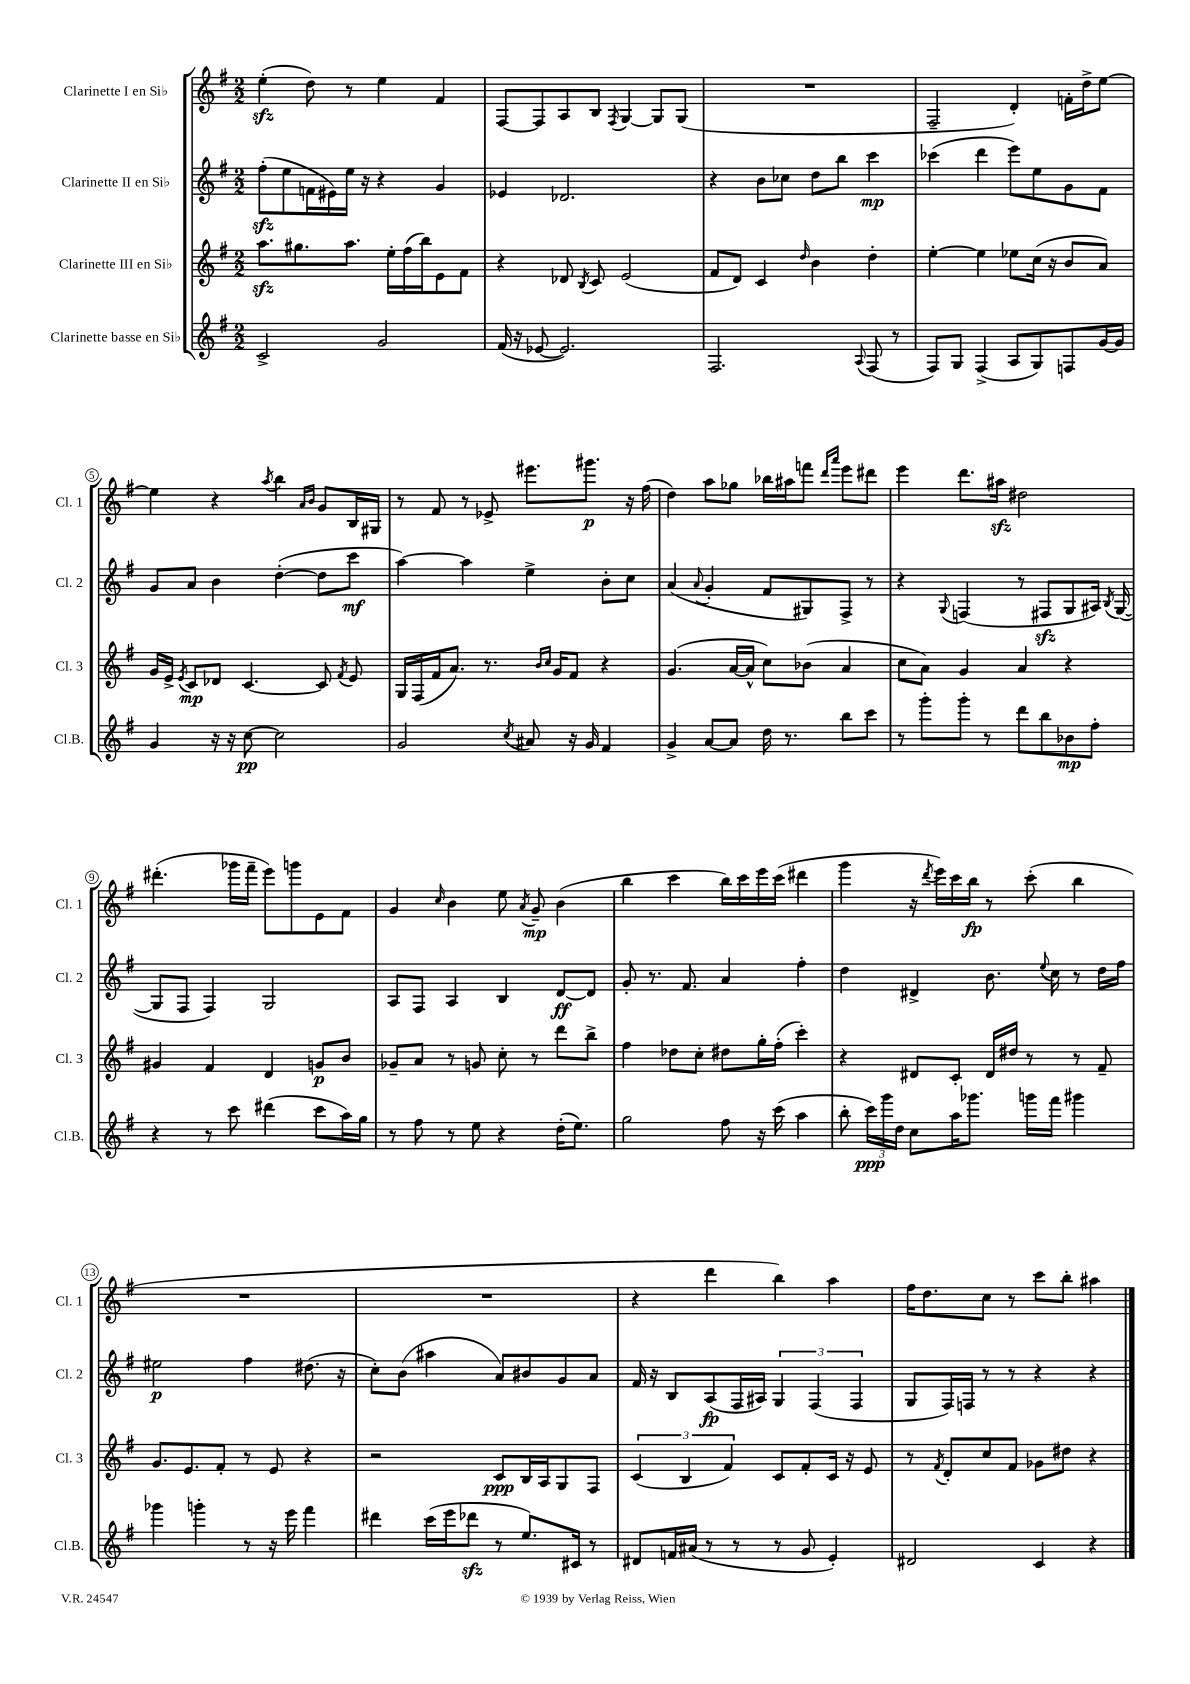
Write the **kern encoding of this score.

**kern	**kern	**kern	**kern
*staff4	*staff3	*staff2	*staff1
*clefG2	*clefG2	*clefG2	*clefG2
*k[f#]	*k[f#]	*k[f#]	*k[f#]
*M2/2	*M2/2	*M2/2	*M2/2
2c^/	8.aa\L	(8ff#'\L	(4ee'\
.	.	8ee\	.
.	8.gg#\	.	.
.	.	16f\L	8dd\)
.	.	16e#\)	.
.	8.aa\J	16ee\JJ	8r
.	.	16r	.
2g/	.	4r	4ee\
.	16ee'\LL	.	.
.	(16ff#\	.	.
.	16bb\J)	.	.
.	8e\	4g/	4f#/
.	8f#\J	.	.
=	=	=	=
(16f#/	4r	4e-/	[8F#/L
16r	.	.	.
[8e-/	.	.	8F#/]
2.e-/])	8d-/	2.d-/	8A/
.	8qB/	.	.
.	8c/	.	8B/J
.	.	.	8qF#/
.	(2e/	.	[4G/
.	.	.	8G/]L
.	.	.	(8G/J
=	=	=	=
2.F#/	8f#/L	4r	1r
.	8d/J)	.	.
.	4c/	8b\L	.
.	.	8cc-\J	.
.	16qqdd/	.	.
.	4b\	8dd\L	.
.	.	8bb\J	.
8qqA/	.	.	.
(8F#/	4dd'\	4ccc\	.
8r	.	.	.
=	=	=	=
8F#/L)	[4ee'\	(4ccc-\	2F#~/
8G/J	.	.	.
(4F#^/	4ee\]	4ddd\	.
8A/L	8ee-\L	8eee\L)	4d'/)
8G/)	(16cc\Jk	8ee\	.
.	16r	.	.
8F/	8b/L	8g\	16f'\LL
.	.	.	16dd^\J
[16g/L	8a/J)	8f#\J	[8ee\J
16g/]JJ	.	.	.
=	=	=	=
4g/	16g/LL	8g/L	4ee\]
.	16e^/JJ	.	.
.	8qe/	.	.
.	8c/L	8a/J	.
16r	8d-/J	4b\	4r
16r	.	.	.
[8cc\	[4.c/	.	.
.	.	.	8qaa/
2cc\]	.	([4dd'\	4bb\
.	.	.	16qqa/LL
.	.	.	16qqb/JJ
.	8c/]	8dd\]L	8g/L
.	8qf#/	.	.
.	8e/	8ccc\J	16B/L
.	.	.	16G#/JJ
=	=	=	=
2g/	16G/LL	[4aa\)	8r
.	(16F#/	.	.
.	16f#/J	.	8f#/
.	8.a/J)	.	.
.	.	4aa\]	8r
.	8.r	.	8e-^/
8qcc/	.	.	.
8a#/	.	4ee^\	8.eee#\L
.	16qqb/LL	.	.
.	16qqcc/JJ	.	.
.	16g/LK	.	.
16r	8f#/J	.	.
16g/	.	.	8.ggg#\J
4f#/	4r	8b'\L	.
.	.	8cc\J	16r
.	.	.	(16ff#\
=	=	=	=
4g^/	(4.g/	(4a/	4dd\)
.	.	8qqa/	.
[8a/L	.	4g'/	8aa\L
8a/]J	[16a/LL	.	8gg-\J
.	16a^^/]JJ	.	.
16dd\	8cc\L)	8f#/L	16bb-\LL
8.r	.	.	16aa#\J
.	(8b-\J	8G#/)	8fff\J
.	.	.	16qqddd/LL
.	.	.	16qqaaa/JJ
8bb\L	4a/	8F#^/J	8eee\L
8ccc\J	.	8r	8ddd#\J
=	=	=	=
8r	8cc\L	4r	4eee\
8ggg'\L	8a\J)	.	.
.	.	8qqG/	.
8ggg'\J	4g/	(4F/	8.ddd\L
8r	.	.	.
.	.	.	16aa#\Jk
8ddd\L	4a/	8r	2dd#\
8bb\	.	8F#/L	.
8b-\	4r	8G/	.
8ff#'\J	.	16A#/Jk)	.
.	.	8qB/	.
.	.	([16G/	.
=	=	=	=
4r	4g#/	8G/]L	(4.ddd#'\
.	.	8F#/J	.
8r	4f#/	4F#/)	.
8ccc\	.	.	16ggg-\LL
.	.	.	16fff#~\JJ
(4ddd#\	4d/	2G/	8eee\L)
.	.	.	8ggg\
8ccc\L	8g/L	.	8e\
16aa\L)	8b/J	.	8f#\J
16gg\JJ	.	.	.
=	=	=	=
8r	8g-~/L	8A/L	4g/
8ff#\	8a/J	8F#/J	.
.	.	.	16qqcc/
8r	8r	4A/	4b\
8ee\	8g/	.	.
4r	8cc'\	4B/	8ee\
.	.	.	8qa/
.	8r	.	8g~/
(16dd'\LK	8ddd\L	[8d/L	(4b\
8.ee\J)	.	.	.
.	8bb^\J	8d/]J	.
=	=	=	=
2gg\	4ff#\	8g'/	4bb\
.	.	8.r	.
.	8dd-\L	.	4ccc\
.	.	8.f#/	.
.	8cc'\J	.	.
8ff#\	8dd#\L	4a/	16bb\LL)
.	.	.	16ccc\
16r	16gg'\L	.	16eee\
(16ccc\	(16ff#'\JJ	.	(16ccc\JJ
4aa\	4ccc'\)	4ff#'\	4ddd#\
=	=	=	=
8bb'\	4r	4dd\	4ggg\
24ccc\LL)	.	.	.
24ggg\	.	.	.
24dd\JJ	.	.	.
8cc\L	8d#/L	4d#^/	16r
.	.	.	8qddd/
.	.	.	16eee\LL)
16aa\K	8c'/J	.	16ccc\
8.ggg-\J	.	.	16bb\JJ
.	16d#/LL	8.b\	8r
.	16dd#/JJ	.	.
16ggg\LL	8r	.	(8ccc'\
.	.	8qqee/	.
16fff#\JJ	.	16cc\	.
4ggg#\	8r	8r	4bb\
.	8f#~/	16dd\LL	.
.	.	16ff#\JJ	.
=	=	=	=
4ggg-\	8.g/L	2ee#\	1r
.	8.e/	.	.
4ggg'\	.	.	.
.	8f#'/J	.	.
8r	8r	4ff#\	.
16r	8e/	.	.
16eee\	.	.	.
4fff#\	4r	(8.dd#\	.
.	.	16r	.
=	=	=	=
4ddd#\	2r	8cc'\L)	1r
.	.	(8b\J	.
(16ccc\LL	.	4aa#\	.
16eee\J	.	.	.
8ddd-\J	.	.	.
8r	8c/L	8a/L)	.
8.ee/L)	16B/L	8b#/	.
.	16A/J	.	.
.	8G/	8g/	.
16c#/Jk	.	.	.
8r	8F#/J	8a/J	.
=	=	=	=
8d#/L	(6c/	16f#/	4r
.	.	16r	.
16f/L	.	8B/L	.
.	6B/	.	.
(16a#/JJ	.	.	.
8r	.	(8A/	4ddd\
.	6f#/)	.	.
8r	.	16F#/L	.
.	.	16A#/JJ)	.
8r	8c/L	6G/	4bb\)
8g/	8f#'/	.	.
.	.	(6F#/	.
4e'/)	16c/Jk	.	4aa\
.	16r	.	.
.	.	6F#/	.
.	8e/	.	.
=	=	=	=
2d#/	8r	8G/L	16ff#\LK
.	.	.	8.dd\
.	8qf#/	.	.
.	8d'/L	16F#/L)	.
.	.	16F/JJ	.
.	8cc/	8r	8cc\J
.	8f#/J	8r	8r
4c/	8g-\L	4r	8ccc\L
.	8dd#\J	.	8bb'\J
4r	4r	4r	4aa#\
==	==	==	==
*-	*-	*-	*-
